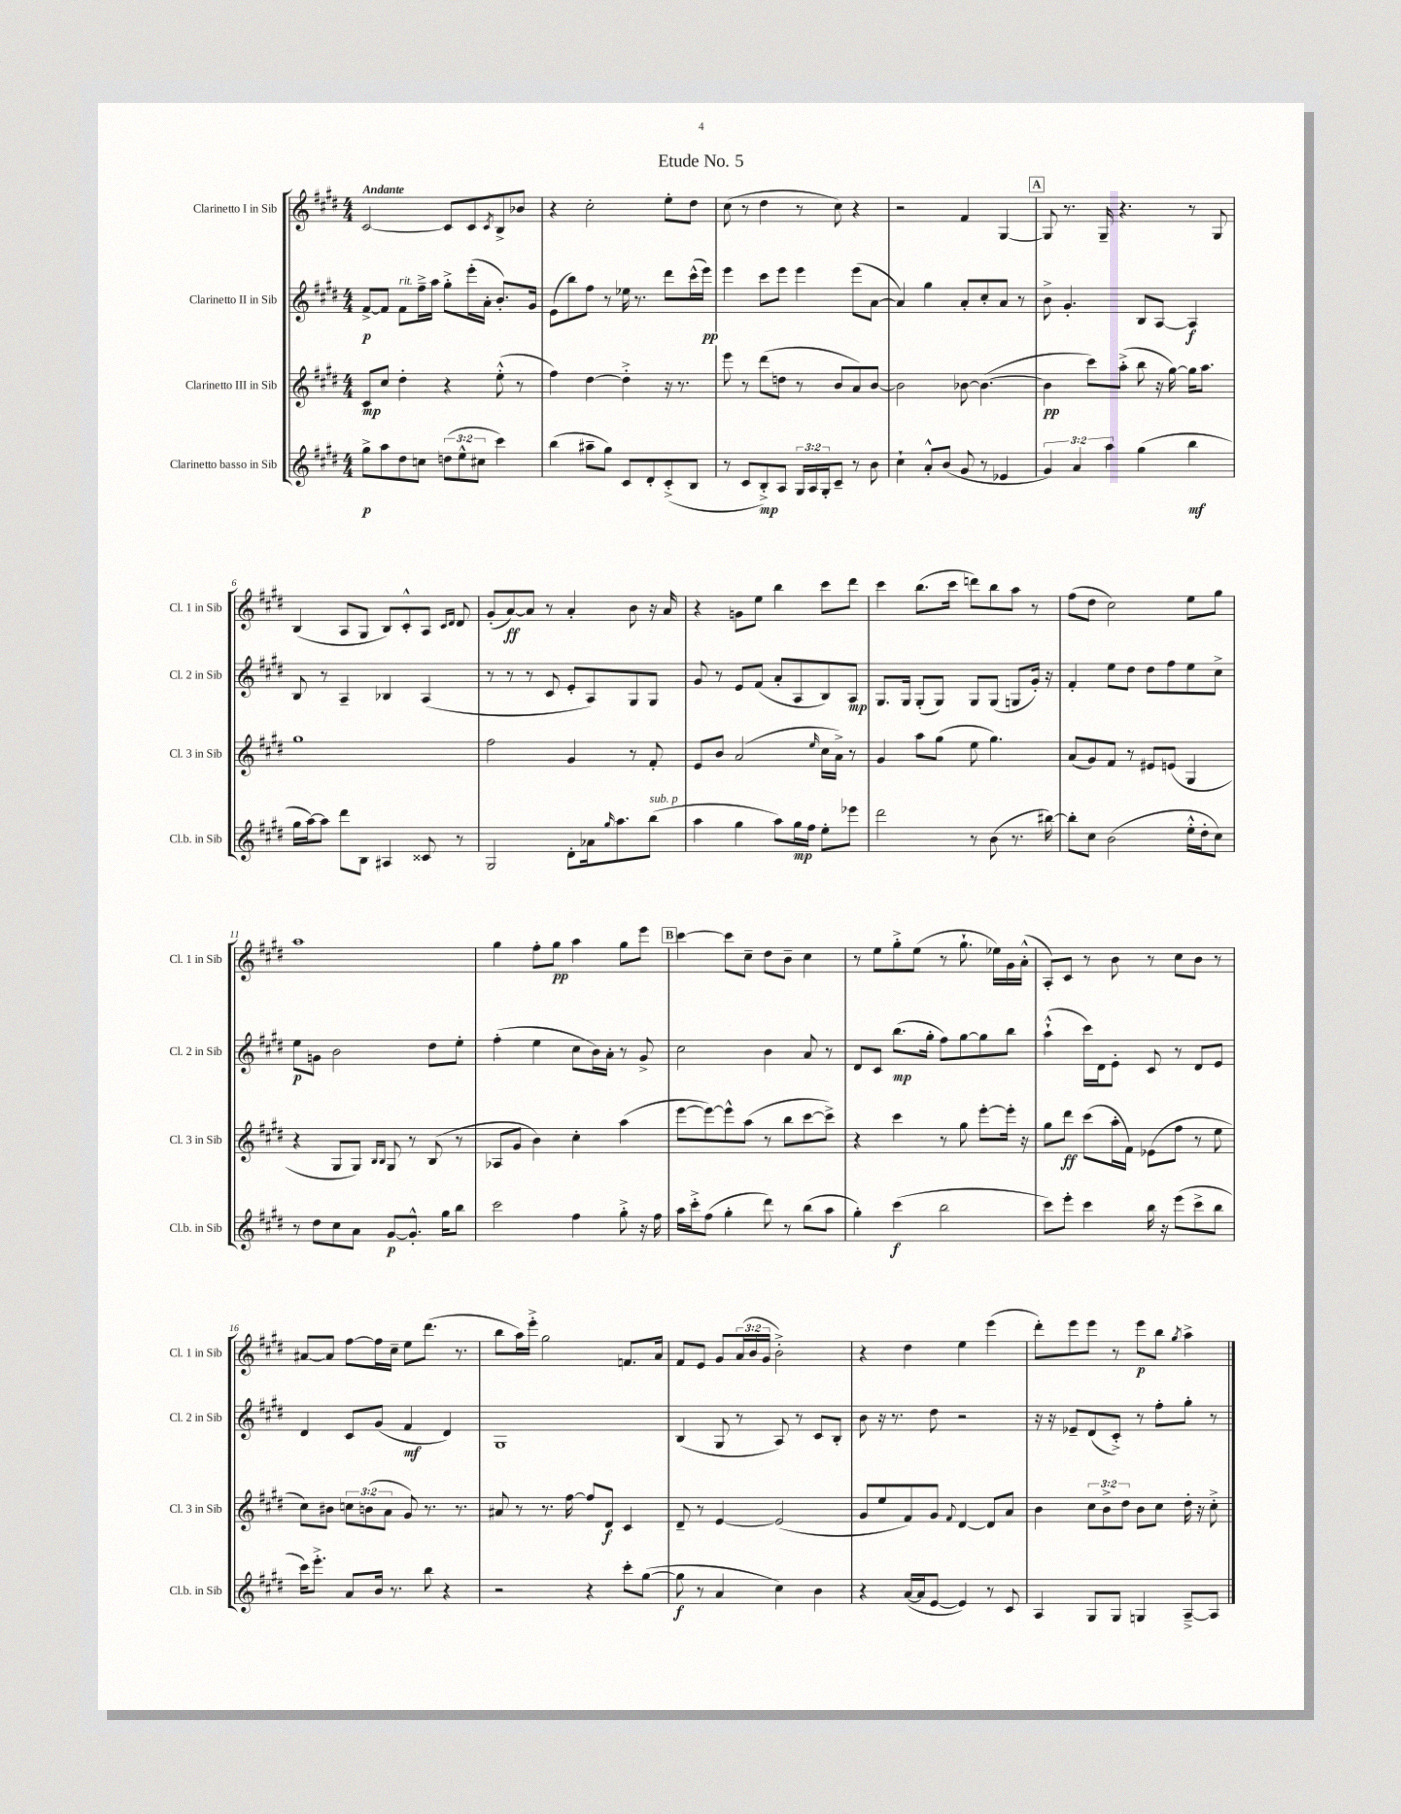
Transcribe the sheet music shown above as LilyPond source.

\header { title = "Etude No. 5" }
<<
\new StaffGroup <<
\new Staff = "s0" \with { instrumentName = "Clarinetto I in Sib" shortInstrumentName = "Cl. 1 in Sib" } {
    \clef treble \key e \major \numericTimeSignature \time 4/4 \override Staff.TupletNumber.text = #tuplet-number::calc-fraction-text \tempo "Andante"
    cis'2~ cis'8 cis'8 \acciaccatura { cis'8 } b8-> bes'8 |
    r4 cis''2-. e''8-. dis''8 |
    cis''8( r8 dis''4 r8 cis''8) r4 |
    r2 fis'4 gis4~ |
    \mark \markup { \box "A" } gis8 r8. gis16-- r4. r8 gis8 |
    b4( a8 gis8 b8) cis'8-.-^ a8 \grace { cis'16 dis'16 } dis'8 |
    gis'8-.( a'8~\ff) a'8 r8 a'4-. b'8 r16 a'16 |
    r4 g'8 e''8 b''4 cis'''8 dis'''8 |
    cis'''4 b''8.( cis'''16 d'''8) b''8 a''8 r8 |
    fis''8( dis''8 cis''2) e''8 gis''8 |
    a''1 |
    gis''4 fis''8-. gis''8\pp a''4 gis''8 e'''8 |
    \mark \markup { \box "B" } cis'''4~ cis'''8 cis''8-- dis''8 b'8-- cis''4 |
    r8 e''8 gis''8-.-> e''8( r8 gis''8.-! ees''16) gis'16 a'16-.-^( |
    a8-.) cis'8 r8 b'8 r8 cis''8 b'8 r8 |
    ais'8~ ais'8 fis''8~ fis''16 cis''16-- e''8 dis'''8.( r8. |
    b''8 a''16) e'''16-.-> gis''2 f'8. a'16 |
    fis'8 e'8 gis'8 \tuplet 3/2 { a'16( b'16 gis'16 } b'2-.->) |
    r4 dis''4 e''4 e'''4( |
    dis'''8-.) e'''8 e'''8 r8 e'''8\p b''8 \acciaccatura { gis''8 } a''4-> \bar "|." |
}
\new Staff = "s1" \with { instrumentName = "Clarinetto II in Sib" shortInstrumentName = "Cl. 2 in Sib" } {
    \clef treble \key e \major \numericTimeSignature \time 4/4
    fis'8~->\p fis'8 fis'8^\markup { \italic "rit." } fis''16---> a''16 gis''8-.-> e'''16-.( a'16-. b'8.-.) gis'16 |
    e'8( b''8) fis''8 r8 ees''16 r8. dis'''8 cis'''16-^( e'''16\pp) |
    e'''4 cis'''8 e'''8 e'''4 e'''8( a'8~ |
    a'4) gis''4 a'8-. cis''8-. a'8 r8 |
    \mark \markup { \box "A" } b'8-> gis'4.-. b8 a8~ a4\f |
    b8 r8 a4-- bes4 a4( |
    r8 r8 r8 cis'8 e'8-. a8) gis8 gis8 |
    gis'8 r8 e'8 fis'8( a'8-. a8 b8) a8\mp |
    gis8. gis16 gis8-.( gis8) gis8 gis8( g8 gis'16-.) r16 |
    fis'4-. e''8 dis''8 dis''8 fis''8 e''8 cis''8-> |
    e''8\p g'8 b'2 dis''8 e''8-. |
    fis''4-.( e''4 cis''8 b'16) a'16-. r8 gis'8-> |
    \mark \markup { \box "B" } cis''2 b'4 a'8 r8 |
    dis'8 cis'8 b''8.\mp( gis''16-. fis''8) gis''8~ gis''8 b''8 |
    a''4-!-^( cis'''16) dis'16 e'8-. cis'8 r8 dis'8 e'8 |
    dis'4 cis'8 gis'8( fis'4\mf dis'4) |
    gis1 |
    b4( gis8 r8 a8) r8 cis'8 b8-. |
    b'8 r16 r8. dis''8 r2 |
    r16 r16 ees'8-- dis'8( cis'8-.->) r8 fis''8-. gis''8-. r8 \bar "|." |
}
\new Staff = "s2" \with { instrumentName = "Clarinetto III in Sib" shortInstrumentName = "Cl. 3 in Sib" } {
    \clef treble \key e \major \numericTimeSignature \time 4/4 \override Staff.TupletNumber.text = #tuplet-number::calc-fraction-text
    cis'8\mp cis''8 dis''4-. r4 e''8-.-^( r8 |
    fis''4) dis''4~ dis''4-.-> r16 r8. |
    e'''8 r8 dis'''8( d''8 r8 b'8 a'8) b'8~ |
    b'2 bes'8~ bes'4.~( |
    \mark \markup { \box "A" } bes'4\pp cis'''8) a''8-.->( b''8 r16 gis''16~) gis''16 a''8. |
    gis''1 |
    fis''2 gis'4 r8 fis'8-. |
    e'8 b'8 a'2( \grace { e''16 } cis''16 a'16->) r8 |
    gis'4 a''8 gis''8( e''8 gis''4.) |
    a'8( gis'8) fis'8 r8 eis'8 e'8( gis4 |
    r4 gis8 gis8) \grace { b16 b16 } gis8 r8 b8( r8 |
    aes8 gis'8 b'4) cis''4-. a''4( |
    \mark \markup { \box "B" } e'''8~ e'''8~) e'''8-^ a''8( r8 b''8 cis'''8~ cis'''8->) |
    r4 cis'''4 r8 gis''8 e'''8~-. e'''16-. r16 |
    gis''8 dis'''8\ff cis'''8( a''16-. fis'16) ees'8( fis''8 r8 e''8 |
    cis''8) bis'8 \tuplet 3/2 { c''8 b'8( a'8 } gis'8) r8. r8. |
    ais'8 r8 r8. fis''16~ fis''8 dis'8\f cis'4 |
    dis'8-- r8 e'4~ e'2( |
    gis'8 e''8 fis'8) gis'8 \appoggiatura { fis'8 } dis'4~ dis'8 a'8 |
    b'4 \tuplet 3/2 { cis''8 b'8-> dis''8 } b'8 cis''8 dis''16-. r16 cis''8-.-> \bar "|." |
}
\new Staff = "s3" \with { instrumentName = "Clarinetto basso in Sib" shortInstrumentName = "Cl.b. in Sib" } {
    \clef treble \key e \major \numericTimeSignature \time 4/4 \override Staff.TupletNumber.text = #tuplet-number::calc-fraction-text
    gis''8->\p a''8 dis''8 c''8 \tuplet 3/2 { d''8( e''8-^ cis''8 } cis'''4) |
    b''4( ais''8-- gis''8) cis'8 dis'8-. cis'8-.->( b8 |
    r8 cis'8 b8-.->\mp) a8 \tuplet 3/2 { gis16 a16 gis16-. } cis'8-- r8 b'8 |
    cis''4-! a'8-.-^ b'8( gis'8 r8 ees'4 |
    \mark \markup { \box "A" } \tuplet 3/2 { gis'4) a'4 a''4 } gis''4( b''4\mf |
    gis''16 a''16~) a''8 dis'''8 b8 ais4 cisis'8 r8 |
    gis2 dis'8-. aes'16 \grace { gis''16 } a''8. b''8^\markup { \italic "sub. p" }( |
    a''4 gis''4 a''8) gis''16\mp fis''16 e''8-. ees'''8 |
    dis'''2 r8 b'8( r8. bis''16~) |
    bis''8-. cis''8 b'2( e''16-.-^ dis''16-. cis''8) |
    r8 dis''8 cis''8 a'8 gis'8~\p gis'8.-.-^ gis''16 b''8 |
    cis'''2 fis''4 gis''8-.-> r16 fis''16 |
    \mark \markup { \box "B" } a''16 cis'''16-.-> fis''8( gis''4-. dis'''8) r8 b''8( a''8 |
    gis''4-.) cis'''4\f( b''2 |
    cis'''8) e'''8-. cis'''4 b''16 r16 e'''8( cis'''8-> b''8 |
    cis'''16) e'''8.-.-> a'8 b'16 r8. b''8 r4 |
    r2 r4 cis'''8-. gis''8~( |
    gis''8\f r8 a'4 cis''4) b'4 |
    r4 a'16~( a'16 e'8~ e'4) r8 cis'8 |
    a4 gis8 gis8 g4 a8~---> a8 \bar "|." |
}
>>
>>
